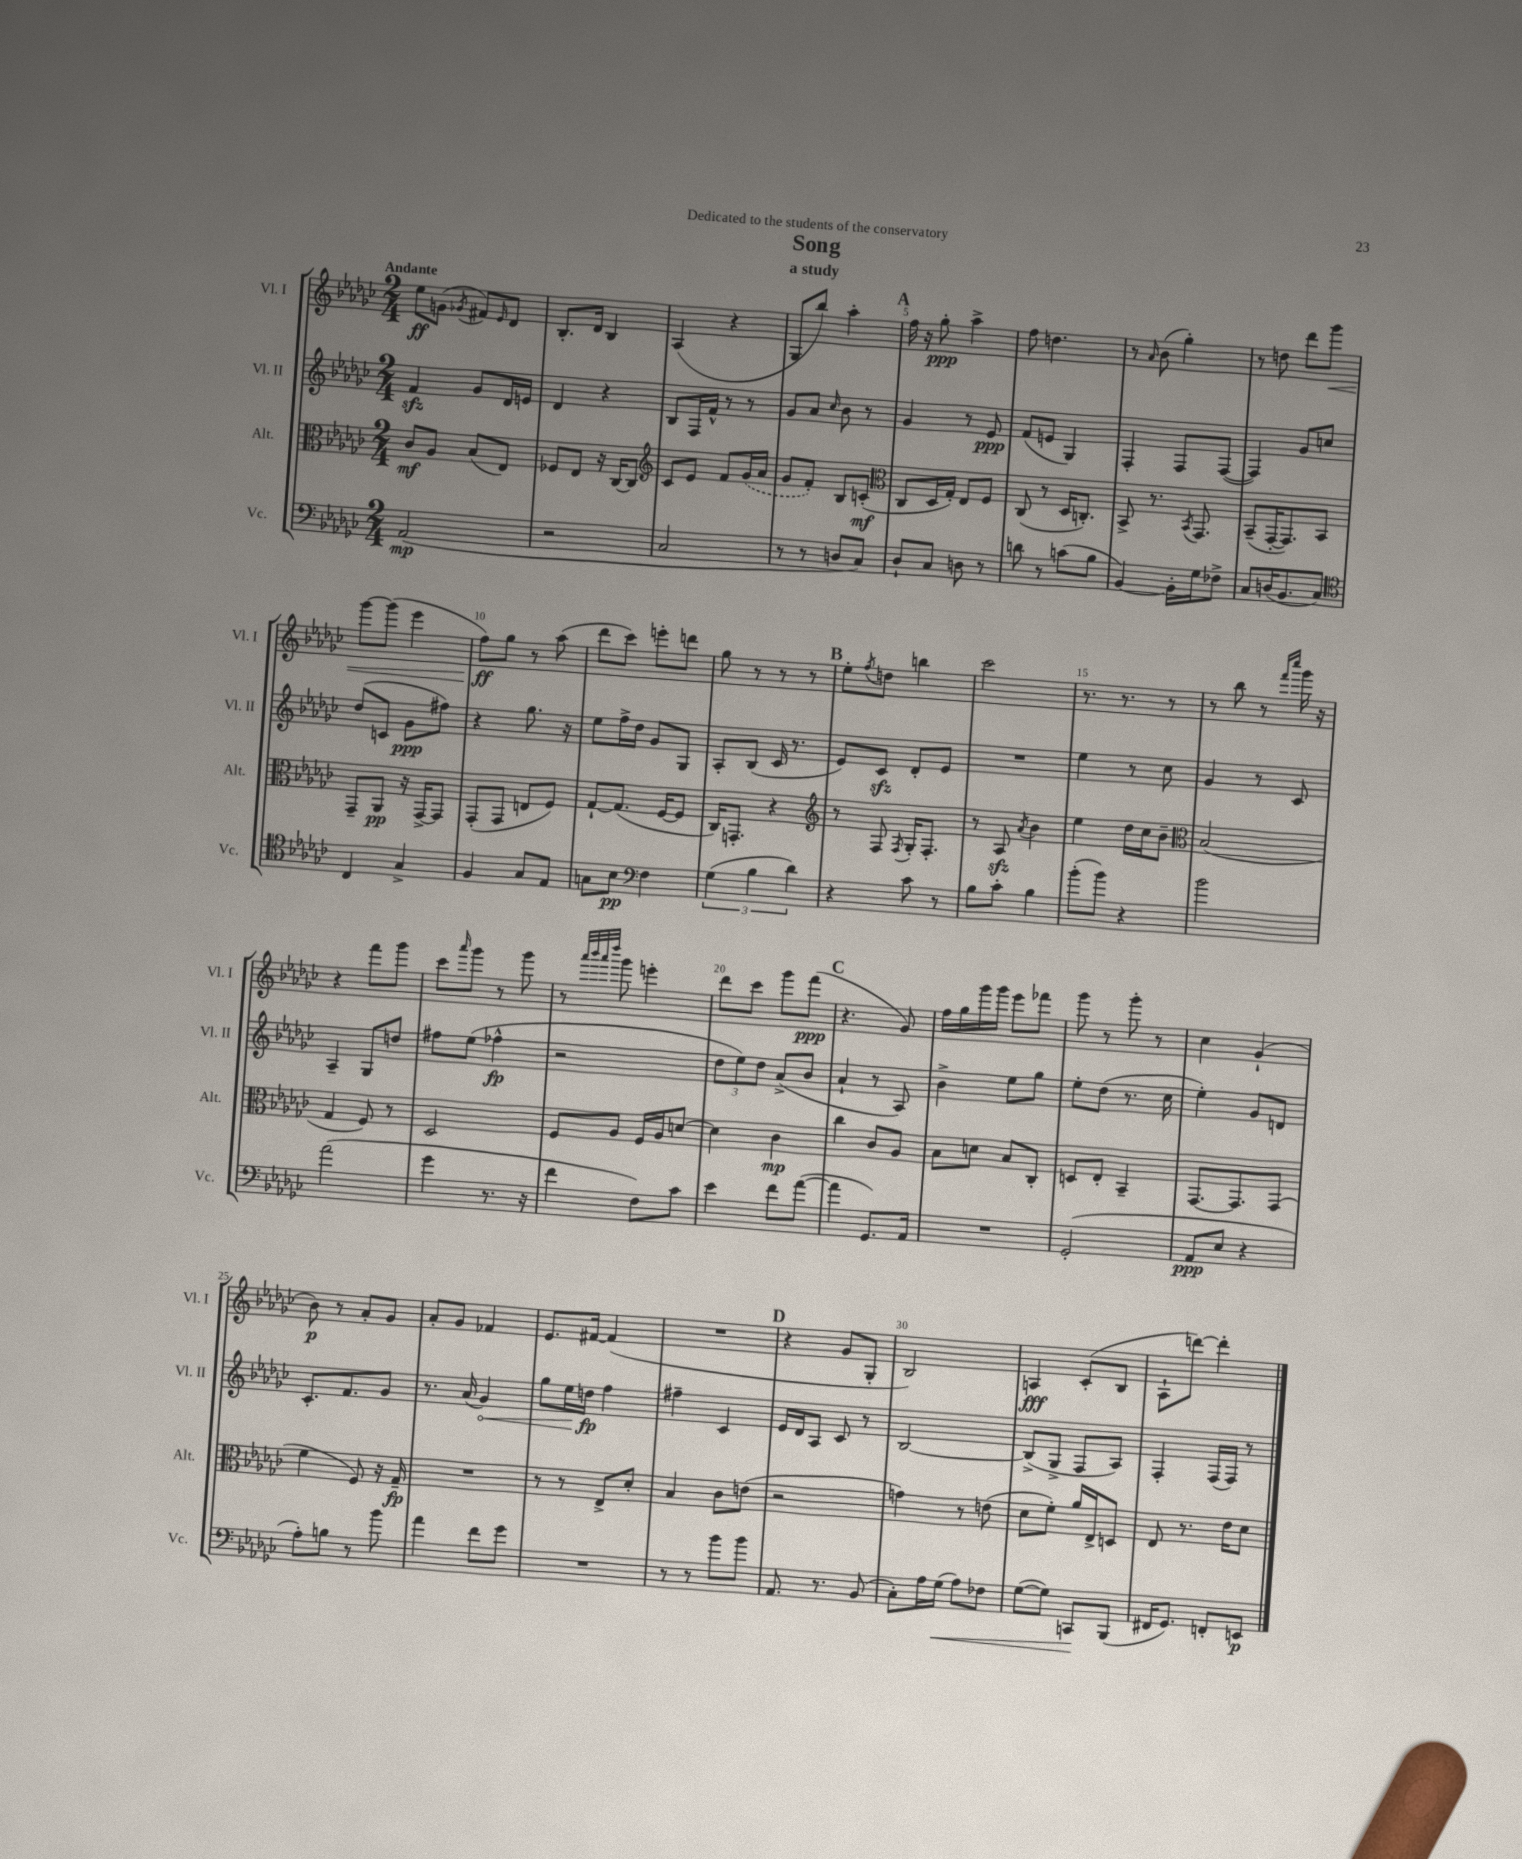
\header { title = "Song" subtitle = "a study" dedication = "Dedicated to the students of the conservatory" }
<<
\new StaffGroup <<
\new Staff = "s0" \with { instrumentName = "Vl. I" shortInstrumentName = "Vl. I" } {
    \clef treble \key ges \major \numericTimeSignature \time 2/4 \tempo "Andante"
    ees''8\ff g'8( \acciaccatura { ges'8 } fis'8) \grace { ees'16 } des'8 |
    bes8.-. des'16 bes4 |
    aes4( r4 |
    ges8 bes''8) aes''4-. |
    \mark \markup { \bold "A" } f''16 r16 ges''8-.\ppp aes''4-> |
    f''8 d''4. |
    r8 \grace { aes'16 } bes'8( ges''4-.) |
    r8 d''8 des'''8 ges'''8\< |
    ges'''8~ ges'''8( ees'''4 |
    f''8\ff\!) ges''8 r8 aes''8( |
    des'''8 ces'''8) e'''8-. d'''8 |
    ges''8 r8 r8 r8 |
    \mark \markup { \bold "B" } ees''8-. \acciaccatura { f''8 } d''8 b''4 |
    ces'''2 |
    r8. r8. r8 |
    r8 bes''8 r8 \grace { f'''16 ces''''16 } ges'''16 r16 |
    r4 f'''8 ges'''8 |
    ces'''8 \grace { aes'''16 } ges'''8 r8 ges'''8 |
    r8 \grace { aes'''32 bes'''32 aes'''32 des''''32 } ges'''8 e'''4-. |
    des'''8 ces'''8 ges'''8 f'''8\ppp( |
    \mark \markup { \bold "C" } r4. ges'8) |
    f''16 ges''16 ges'''16 ges'''16 ees'''8 fes'''8 |
    ges'''8 r8 ges'''8-. r8 |
    ces''4 ges'4-!( |
    bes'8\p) r8 aes'8-. ges'8 |
    aes'8-. ges'8 fes'4 |
    ees'8. fis'16~ fis'4( |
    R2 |
    \mark \markup { \bold "D" } r4 ges'8 ges8-. |
    bes2) |
    a4\fff ces'8-.( bes8 |
    aes8-! d'''8~) d'''4-. \bar "|." |
}
\new Staff = "s1" \with { instrumentName = "Vl. II" shortInstrumentName = "Vl. II" } {
    \clef treble \key ges \major \numericTimeSignature \time 2/4
    f'4\sfz ges'8 des'16 e'16 |
    des'4 r4 |
    bes8 f16 f'16-^ r8 r8 |
    ges'8 aes'8 \grace { ces''16 } bes'8 r8 |
    \mark \markup { \bold "A" } ges'4 r8 ees'8\ppp |
    f'8( e'8 ges4) |
    f4-. f8 f8~( |
    f4) ges'8 c''8 |
    des''8( c'8 ges'8\ppp fis''8) |
    r4 ges''8. r16 |
    ees''8 f''16-> des''16 ges'8 ges8 |
    aes8-. bes8( ces'16 r8. |
    \mark \markup { \bold "B" } ees'8) ces'8\sfz des'8-. ees'8 |
    R2 |
    ees''4 r8 ces''8 |
    ges'4 r8 ces'8 |
    aes4-- ges8 d''8 |
    fis''8 ees''8( fes''4-^\fp |
    r2 |
    \tuplet 3/2 { des''8 ees''8) des''8 } aes'8->( bes'8 |
    \mark \markup { \bold "C" } aes'4-! r8 aes8) |
    bes'4-> ees''8 ges''8 |
    ees''8-. des''8( r8. ces''16 |
    ees''4-.) ges'8 d'8 |
    ces'8.-. f'8. ges'8 |
    r8. aes'16( \once \override Hairpin.circled-tip = ##t ges'4\<) |
    ges''8 ees''16 d''16\fp\! f''4 |
    fis''4-- ces'4 |
    \mark \markup { \bold "D" } ees'16 des'16 aes8 ces'8 r8 |
    bes2~ |
    bes8->( ges8-> f8 aes8) |
    f4-. f16( f16) r8 \bar "|." |
}
\new Staff = "s2" \with { instrumentName = "Alt." shortInstrumentName = "Alt." } {
    \clef alto \key ges \major \numericTimeSignature \time 2/4
    ces'8\mf aes8 bes8( ees8) |
    fes8 ees8 r16 ces16~ ces8 |
    \clef treble ces'8 ees'8 f'8 \once \slurDashed ges'16( aes'16 |
    ges'8 f'8-.) bes8 c'8-.\mf( |
    \mark \markup { \bold "A" } \clef alto ces8 des16 ges16-.) ees8 f8 |
    ces8( r8 des16 c8.-.) |
    bes,8-> r8. \acciaccatura { bes,8 } ges,8. |
    bes,8--( ges,16~-. ges,8.) bes,8 |
    ges,8-- aes,8\pp r16 ges,16~-> ges,8 |
    ges,8-.( ges,8 e8 f8) |
    ges8~-! ges8.( f16~ f8 |
    ces16) g,8.-. r4 |
    \mark \markup { \bold "B" } \clef treble r8 f8 \acciaccatura { f8 } ges16-. f8.-. |
    r8 aes8\sfz \acciaccatura { aes'8 } bes'4 |
    ees''4 des''16 ces''16 bes'8-- |
    \clef alto bes2( |
    ges4 f8) r8 |
    des2 |
    f8 aes8 f16 aes16 d'8~ |
    d'4 ces'4\mp |
    \mark \markup { \bold "C" } ces''4 ces'8 aes8 |
    bes8 d'8 bes8 ces8-. |
    d8 ees8-. bes,4-- |
    ges,8.~ ges,8. ges,8( |
    f'4 f8) r16 ges16--\fp |
    R2 |
    r8 r8 ees8-> des'8-. |
    bes4 ces'8 e'8( |
    \mark \markup { \bold "D" } r2 |
    g'4) r8 e'8( |
    des'8 f'8-.) aes'16 ees16-> d8 |
    ees8 r8. ees'16 des'8 \bar "|." |
}
\new Staff = "s3" \with { instrumentName = "Vc." shortInstrumentName = "Vc." } {
    \clef bass \key ges \major \numericTimeSignature \time 2/4
    aes,2\mp( |
    r2 |
    ces2 |
    r8 r8 d8 ces8) |
    \mark \markup { \bold "A" } des8-! ces8 d8 r8 |
    d'8 r8 c'8( bes8 |
    bes,4~) bes,16-. ges16 fes8-> |
    ces8 d16( bes,8. ces8) |
    \clef tenor ces4 ges4-> |
    f4 ges8 ees8 |
    g8 bes8\pp \clef bass f4 |
    \tuplet 3/2 { ges4( bes4 des'4) } |
    \mark \markup { \bold "B" } r4 ces'8 r8 |
    bes8 ces'8-. bes4 |
    bes'8-.( bes'8) r4 |
    bes'2 |
    aes'2( |
    ges'4 r8. r16 |
    f'4 f8) ces'8 |
    ees'4 f'8 aes'8~( |
    \mark \markup { \bold "C" } aes'4 ges,8.) aes,16 |
    R2 |
    ges,2-.( |
    aes,8\ppp ees8 r4 |
    aes8-.) b8 r8 bes'8 |
    aes'4 f'8 ges'8 |
    R2 |
    r8 r8 bes'8 bes'8 |
    \mark \markup { \bold "D" } aes,8. r8. bes,8( |
    ces8-.) aes16 ges16\<( aes8) fes8 |
    ges8~( ges8) c,8\! bes,,8( |
    fis,16 ges,8.) f,8-. e,8\p \bar "|." |
}
>>
>>
\layout { \context { \Score \override BarNumber.break-visibility = ##(#f #t #t) barNumberVisibility = #(every-nth-bar-number-visible 5) } }
